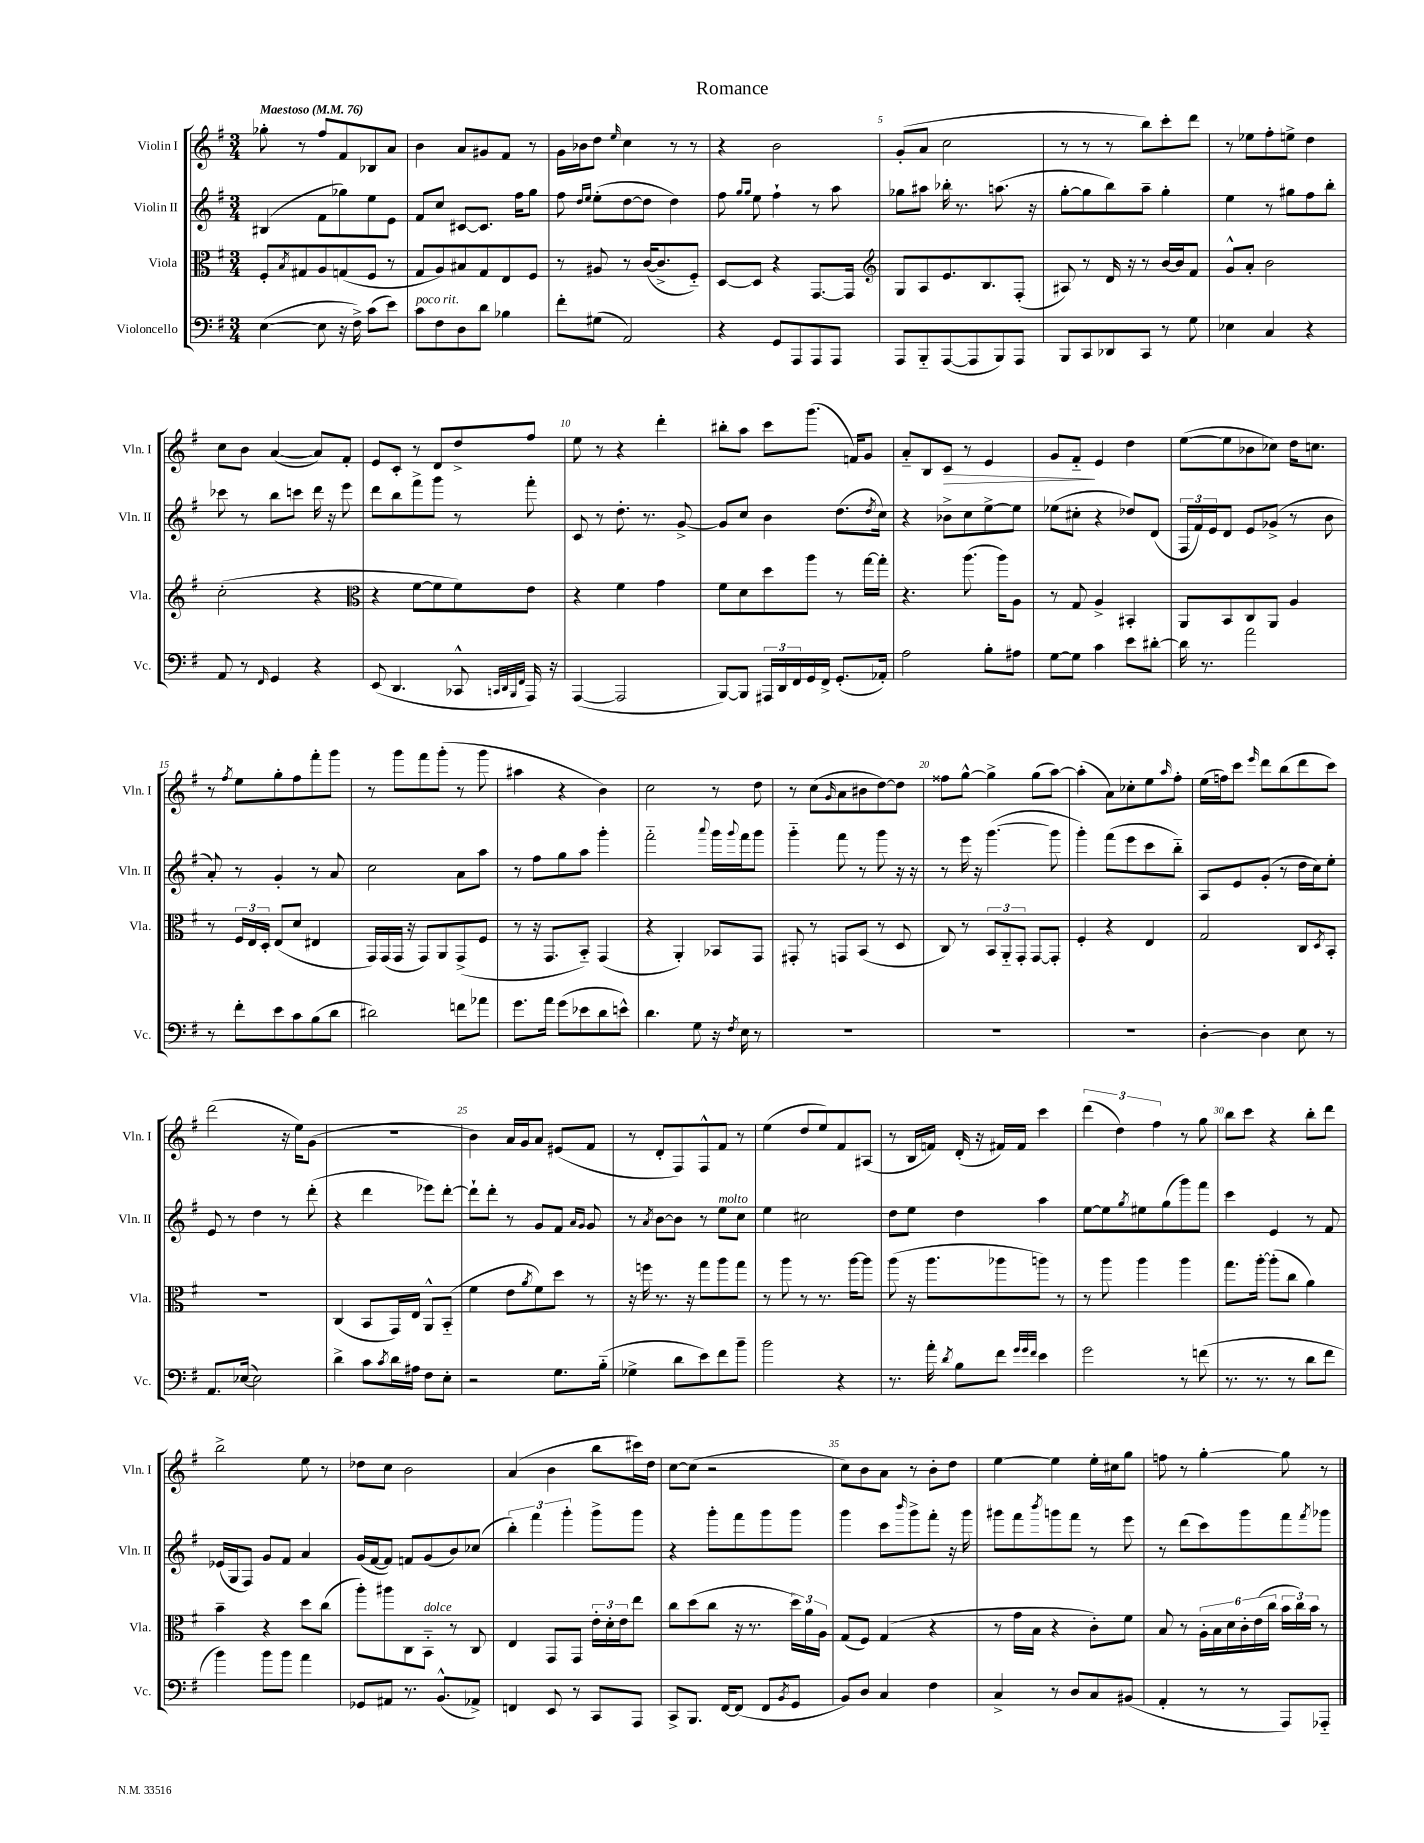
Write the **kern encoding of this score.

**kern	**kern	**kern	**kern	**dynam
*part4	*part3	*part2	*part1	*part1
*staff4	*staff3	*staff2	*staff1	*staff1
*I"Violoncello	*I"Viola	*I"Violin II	*I"Violin I	*
*I'Vc.	*I'Vla.	*I'Vln. II	*I'Vln. I	*
*clefF4	*clefC3	*clefG2	*clefG2	*
*k[f#]	*k[f#]	*k[f#]	*k[f#]	*
*M3/4	*M3/4	*M3/4	*M3/4	*
*MM76	*MM76	*MM76	*MM76	*
=1	=1	=1	=1	=1
!	!	!	!LO:TX:a:B:t=Maestoso	!
([4E\	8F#'/L	(4B#X/	8gg-X'\	.
.	8qB/	.	.	.
.	8G#X/	.	8r	.
8E\]	8A/	8f#\L	8ff#/L	.
16r	(8Gn/	8gg-X\)	8f#/	.
16F#^\)	.	.	.	.
(8c\L	8F#/J	8ee\	8B-X/	.
8e\J)	8r	8e\J	8a/J	.
=2	=2	=2	=2	=2
!LO:TX:a:i:t=poco rit.	!	!	!	!
8c\L	8G/L	8f#/L	4b\	.
8F#\	8A/)	8cc/J	.	.
8D\	8B#X/	[8c#X/L	8a/L	.
8d\J	8G/	8.c#/J]	8g#X/	.
4B-X\	8E/	.	8f#/J	.
.	.	16ff#\KL	.	.
.	8F#/J	8gg\J	8r	.
=3	=3	=3	=3	=3
8f#'\L	8r	8ff#\	16g\LL	.
.	.	.	16b-X\J	.
.	.	16qqdd/LL	.	.
.	.	16qqee/JJ	.	.
(8G#X\J	8A#X/	(8ee'\L	8dd\J	.
.	.	.	16qqee/	.
2AA/)	8r	[8dd\	4cc\	.
.	([16c/KL	8dd\J]	.	.
.	8.c^/]	.	.	.
.	.	4dd\)	8r	.
.	8F#/J)	.	8r	.
=4	=4	=4	=4	=4
4r	[8D/L	8ff#\	4r	.
.	.	16qqgg/LL	.	.
.	.	16qqgg/JJ	.	.
.	8D/J]	8ee\	.	.
8GG/L	4r	4ff#`\	2b\	.
8AAA/	.	.	.	.
8AAA/	[8.GG/L	8r	.	.
8AAA/J	.	8aa\	.	.
.	16GG/Jk]	.	.	.
=5	=5	=5	=5	=5
*	*clefG2	*	*	*
8AAA/L	8G/L	8gg-X\L	(8g'/L	.
8BBB/	8A/	8aa#X\J	8a/J	.
([8AAA/	8.e/	16bb-X'\	2cc\	.
.	.	8.r	.	.
8AAA/]	.	.	.	.
.	8.B/	.	.	.
8BBB/)	.	(8.aan\	.	.
8AAA/J	(8F#'/J	.	.	.
.	.	16r	.	.
=6	=6	=6	=6	=6
8BBB/L	8A#X/)	[8gg'\L	8r	.
8CC/	8r	8gg\]	8r	.
8DD-X/	16d/	8bb\)	8r	.
.	16r	.	.	.
8CC/J	8r	8aa~\J	8bb\L)	.
8r	[16b/LL	4gg'\	8ccc'\	.
.	16b/J]	.	.	.
8G\	8f#/J	.	8ddd\J	.
=7	=7	=7	=7	=7
4E-X\	8g^^/L	4ee\	8r	.
.	8a'/J	.	8ee-X\L	.
4C/	2b\	8r	8ff#'\	.
.	.	8gg#X\L	8een^\J	.
4r	.	8ff#\	4dd\	.
.	.	8bb'\J	.	.
!!LO:LB:g=z
=8	=8	=8	=8	=8
8AA/	(2cc'\	8ccc-X\	8cc\L	.
8r	.	8r	8b\J	.
16qqFF#/	.	.	.	.
4GG/	.	8bb\L	([4a/	.
.	.	8cccn\J	.	.
4r	4r	16ddd\	8a/L])	.
.	.	16r	.	.
.	.	8eee\	8f#'/J	.
=9	=9	=9	=9	=9
*	*clefC3	*	*	*
(8EE/	4r	8ddd\L	8e/L	.
4.DD/	.	8bb\	8c'/J	.
.	[8f#\L	8fff#^\	8r	.
.	8f#\]	8ggg\J	8d/L	.
8CC-X^^/	8f#\)	8r	8dd^/	.
32qqCCn/LLL	.	.	.	.
32qqDD/	.	.	.	.
32qqBBB/	.	.	.	.
32qqFF#/JJJ	.	.	.	.
16AAA/)	8e\J	8fff#'\	8ff#/J	.
16r	.	.	.	.
=10	=10	=10	=10	=10
([4AAA/	4r	8c/	8ee\	.
.	.	8r	8r	.
2AAA/]	4f#\	8.dd'\	4r	.
.	.	8.r	.	.
.	4g\	.	4ddd'\	.
.	.	[8g^/	.	.
=11	=11	=11	=11	=11
[8BBB/L)	8f#\L	8g/L]	8bb#X'\L	.
8BBB/J]	8d\	8cc/J	8aa\J	.
24AAA#X/LL	8dd\	4b\	8ccc\L	.
24DD/	.	.	.	.
24FF#/	.	.	.	.
16GG/	8aa\J	.	(8.ggg\J	.
16FF#^/JJ	.	.	.	.
(8.GG'/L	8r	(8.dd\L	.	.
.	.	.	16fn/KL)	.
.	[16gg\LL	.	8g/J	.
.	.	8qdd/	.	.
16AA-X'/Jk)	16gg'\JJ]	16cc\Jk)	.	.
=12	=12	=12	=12	=12
2A\	4.r	4r	8a/L	.
.	.	.	8B/	.
!	!	!	!	!LO:HP:b
.	.	8b-X^\L	8c/J	>
.	(8.aa\	8cc\	8r	.
8B'\L	.	[8ee^\	4e/	.
.	16aa\KL)	.	.	.
8A#X\J	8A\J	8ee\J]	.	.
=13	=13	=13	=13	=13
[8G\L	8r	(8ee-X\L	8g/L	.
8G\J]	8G/	8cc#X'\J	8f#/J	.
4c\	4A^/	4r	4e/	]
8e\L	4BB#X'/	8dd-X/L)	4dd\	.
[8d#X'\J	.	(8d/J	.	.
=14	=14	=14	=14	=14
16d#\]	8AA/L	24F#/LL	([8ee\L	.
.	.	24f#/)	.	.
8.r	.	.	.	.
.	.	24e/J	.	.
.	8BB/	8d/J	8ee\]	.
2a\	8C/	8e/L	8b-X\	.
.	8AA/J	(8g-X^/J	8cc-X\J)	.
.	4A/	8r	16dd\KL	.
.	.	.	8.ccn\J	.
.	.	8b\	.	.
!!LO:LB:g=z
=15	=15	=15	=15	=15
8r	8r	8a'/)	8r	.
.	.	.	8qff#/	.
8f#'\L	24F#/LL	8r	8ee\L	.
.	24E/	.	.	.
.	24D'/JJ	.	.	.
8e\	(8E/L	4g'/	8gg'\	.
8c\	8d/J	.	8ff#\	.
(8B\	4E#X/	8r	8fff#'\	.
8d\J	.	8a/	8ggg\J	.
=16	=16	=16	=16	=16
2d#X\)	16GG/LL)	2cc\	8r	.
.	(16GG/	.	.	.
.	16GG/JJ	.	8ggg\L	.
.	16r	.	.	.
.	8GG/L)	.	8fff#\	.
.	8AA/	.	(8ggg'\J	.
8fn\L	(8GG^/	8a\L	8r	.
8a-X\J	8F#/J	8aa\J	8ggg\	.
=17	=17	=17	=17	=17
8.g\L	8r	8r	4aa#X\	.
.	16r	8ff#\L	.	.
16a\Jk	8.GG/L	.	.	.
(8g\L	.	8gg\	4r	.
8e-X\	8BB/J)	8aa\J	.	.
8d\	(4GG/	4ggg'\	4b\)	.
8en^^\J)	.	.	.	.
=18	=18	=18	=18	=18
4.d\	4r	2fff#\	2cc\	.
.	4AA'/)	.	.	.
8G\	.	.	.	.
.	.	8qqaaa/	.	.
16r	8BB-X/L	16ggg\LL	8r	.
8qF#/	.	8qqggg/	.	.
16E\	.	16fff#\J	.	.
8r	8GG/J	8ggg\J	8dd\	.
=19	=19	=19	=19	=19
2.r	8GG#X'/	4ggg\	8r	.
.	8r	.	(8cc\L	.
.	.	.	16qqg/	.
.	8GGn/L	8fff#\	8a\	.
.	(8BB/J	8r	8b#X\	.
.	8r	8ggg\	[8dd\)	.
.	8D/	16r	8dd\J]	.
.	.	16r	.	.
=20	=20	=20	=20	=20
2.r	8C/)	8r	8ff##X\L	.
.	8r	16eee\	[8gg^^\J	.
.	.	16r	.	.
.	12BB/L	([4.ggg\	4gg^\]	.
.	12AA/	.	.	.
.	12GG'/J	.	.	.
.	[8GG/L	.	(8gg\L	.
.	8GG'/J]	8ggg\]	[8aa\J)	.
=21	=21	=21	=21	=21
2.r	4F#'/	4ggg'\)	(4aa'\]	.
.	4r	(8fff#\L	8a\L)	.
.	.	8eee\	8cc-X'\	.
.	4E/	8ccc\	8ee\	.
.	.	.	16qqaa/	.
.	.	8bb\J)	8ff#'\J	.
=22	=22	=22	=22	=22
[4D'\	2G/	8A/L	(16ee\LL	.
.	.	.	16ffn\J)	.
.	.	8e/	8ccc\J	.
.	.	.	16qqeee/	.
4D\]	.	(8g'/J	8ddd\L	.
.	.	8r	(8bb\	.
8E\	8C/L	16dd\LL	8ddd\	.
.	.	16cc\J)	.	.
.	8qD/	.	.	.
8r	8BB'/J	8ee'\J	8ccc\J)	.
!!LO:LB:g=z
=23	=23	=23	=23	=23
8.AA/L	2.r	8e/	(2ddd\	.
.	.	8r	.	.
([16E-X/Jk	.	.	.	.
2E-\])	.	4dd\	.	.
.	.	8r	16r	.
.	.	.	16ee\KL)	.
.	.	(8ddd'\	(8g\J	.
=24	=24	=24	=24	=24
4d^\	(4C/	4r	2.r	.
8c\L	8BB/L	4ddd\	.	.
8qc/	.	.	.	.
16d\L	16GG/L)	.	.	.
16A#X\JJ	16E/JJ	.	.	.
8F#\L	8AA^^/L	8eee-X\L)	.	.
8E'\J	(8BB/J	[8ddd'\J	.	.
=25	=25	=25	=25	=25
2r	4f#\	8ddd`\L]	4b\)	.
.	.	8ddd'\J	.	.
.	8e\L	8r	16a/LL	.
.	.	.	16g/J	.
.	8qa/	.	.	.
.	8f#\)	8g/L	8a/J	.
8.G\L	8dd\J	8f#/J	(8e#X/L	.
.	.	16qqa/LL	.	.
.	.	16qqg/JJ	.	.
.	8r	8g/	8f#/J	.
(16B\Jk	.	.	.	.
=26	=26	=26	=26	=26
4G-X^\	16r	8r	8r	.
.	16ffn\	.	.	.
.	.	8qa/	.	.
.	8.r	[8b\L	8d'/L	.
8d\L	.	8b\J]	8F#/)	.
.	16r	.	.	.
8e\)	8gg\L	8r	8F#^^/	.
!	!	!LO:TX:a:i:t=molto	!	!
8f#\	8aa\	8ee\L	8f#/J	.
8b~\J	8gg\J	8cc\J	8r	.
=27	=27	=27	=27	=27
2b\	8r	4ee\	(4ee\	.
.	8aa\	.	.	.
.	8r	2cc#X\	8dd/L	.
.	8.r	.	8ee/)	.
4r	.	.	8f#/	.
.	[16aa\KL	.	.	.
.	8aa\J]	.	(8A#X/J	.
=28	=28	=28	=28	=28
8.r	(8aa\	8dd\L	8r	.
.	16r	8ee\J	16B/LL	.
16a'\	8.aa\L	.	16fn/JJ)	.
8qd/	.	.	.	.
8B\L	.	4dd\	(16d'/	.
.	.	.	16r	.
8f#\J	8aa-X\	.	16f#X/LL)	.
.	.	.	16f#/JJ	.
32qqg/LLL	.	.	.	.
32qqg/	.	.	.	.
32qqf#/JJJ	.	.	.	.
4e\	8aan\J)	4aa\	4ccc\	.
.	8r	.	.	.
=29	=29	=29	=29	=29
2g\	8r	[8ee\L	(6ddd\	.
.	8aa\	8ee\]	.	.
.	.	.	6dd\)	.
.	.	8qgg/	.	.
.	4aa\	8ee#X\	.	.
.	.	.	6ff#\	.
.	.	(8gg\	.	.
8r	4aa\	8ggg\)	8r	.
(8fn\	.	8fff#\J	8gg\	.
=30	=30	=30	=30	=30
8.r	8.gg\L	4ccc\	8bb\L	.
.	.	.	8ccc\J	.
8.r	[16aa'\Jk	.	.	.
.	(8aa'\L]	4e/	4r	.
8r	8cc\J	.	.	.
8d\L	4a\)	8r	8bb'\L	.
8f#\J	.	8f#/	8ddd\J	.
!!LO:LB:g=z
=31	=31	=31	=31	=31
4b\)	4b~\	(16e-X/LL	2bb^\	.
.	.	16G/J	.	.
.	.	8F#/J)	.	.
8b\L	4r	8g/L	.	.
8b\J	.	8f#/J	.	.
4a\	8dd\L	4a/	8ee\	.
.	(8cc\J	.	8r	.
=32	=32	=32	=32	=32
8GG-X/L	8aa'\L)	(16g/LL	8dd-X\L	.
.	.	[16f#/J	.	.
8AA#X/J	8aa#X\	8f#/J])	8cc\J	.
8.r	8C\	8fn/L	2b\	.
!	!LO:TX:a:i:t=dolce	!	!	!
.	8BB\J	(8g/	.	.
(8.BB^^/L	.	.	.	.
.	8r	8b/)	.	.
8AA-X^/J)	8C/	(8cc-X/J	.	.
=33	=33	=33	=33	=33
4FFn/	4E/	6bb'\)	(4a/	.
.	.	6fff#\	.	.
8EE/	8GG/L	.	4b\	.
.	.	6ggg'\	.	.
8r	8GG/J	.	.	.
8CC/L	24e'\LL	8ggg^\L	8bb\L	.
.	24d'\	.	.	.
.	24e\J	.	.	.
8AAA/J	8ee\J	8ggg\J	16ccc#X\L)	.
.	.	.	16dd\JJ	.
=34	=34	=34	=34	=34
8CC^/L	8cc\L	4r	[8cc\L	.
8.BBB/J	(8dd\	.	(8cc\J]	.
.	8cc\J	8ggg'\L	2r	.
[16FF#/KL	.	.	.	.
(8FF#/J]	16r	8fff#\	.	.
.	8.r	.	.	.
8FF#/L	.	8ggg\	.	.
8qBB/	.	.	.	.
8GG/J	24dd\LL)	8ggg\J	.	.
.	24a\	.	.	.
.	24A\JJ	.	.	.
=35	=35	=35	=35	=35
8BB/L)	(8G/L	4ggg\	8cc\L)	.
8D/J	8F#/J)	.	8b\	.
4C/	(4G/	8ccc\L	8a\J	.
.	.	16qqbbb/	.	.
.	.	8ggg^\	8r	.
4F#\	4r	8fff#'\J	8b'\L	.
.	.	16r	8dd\J	.
.	.	16ggg\	.	.
=36	=36	=36	=36	=36
4C^/	8r	8ggg#X\L	[4ee\	.
.	16g\LL	8fff#\	.	.
.	16B\JJ	.	.	.
.	.	8qbbb/	.	.
8r	4r	8gggn\	4ee\]	.
8D/L	.	8fff#\J	.	.
8C/	8c'\L)	8r	16ee'\LL	.
.	.	.	16cc#X\J	.
(8BB#X/J	8f#\J	8eee\	8gg\J	.
=37	=37	=37	=37	=37
4AA'/	8B/	8r	8ffn\	.
.	8r	(8ddd\L	8r	.
8r	24A'\LL	8ccc\)	[4gg'\	.
.	24B\	.	.	.
.	24d\	.	.	.
8r	24c'\	8ggg\	.	.
.	(24e\	.	.	.
.	24cc\JJ	.	.	.
8AAA/L)	24b\LL	8fff#\	8gg\]	.
.	24cc\)	.	.	.
.	24b\JJ	.	.	.
.	.	8qfff#/	.	.
8AAA-X/J	8r	8ggg-X\J	8r	.
==	==	==	==	==
*-	*-	*-	*-	*-
